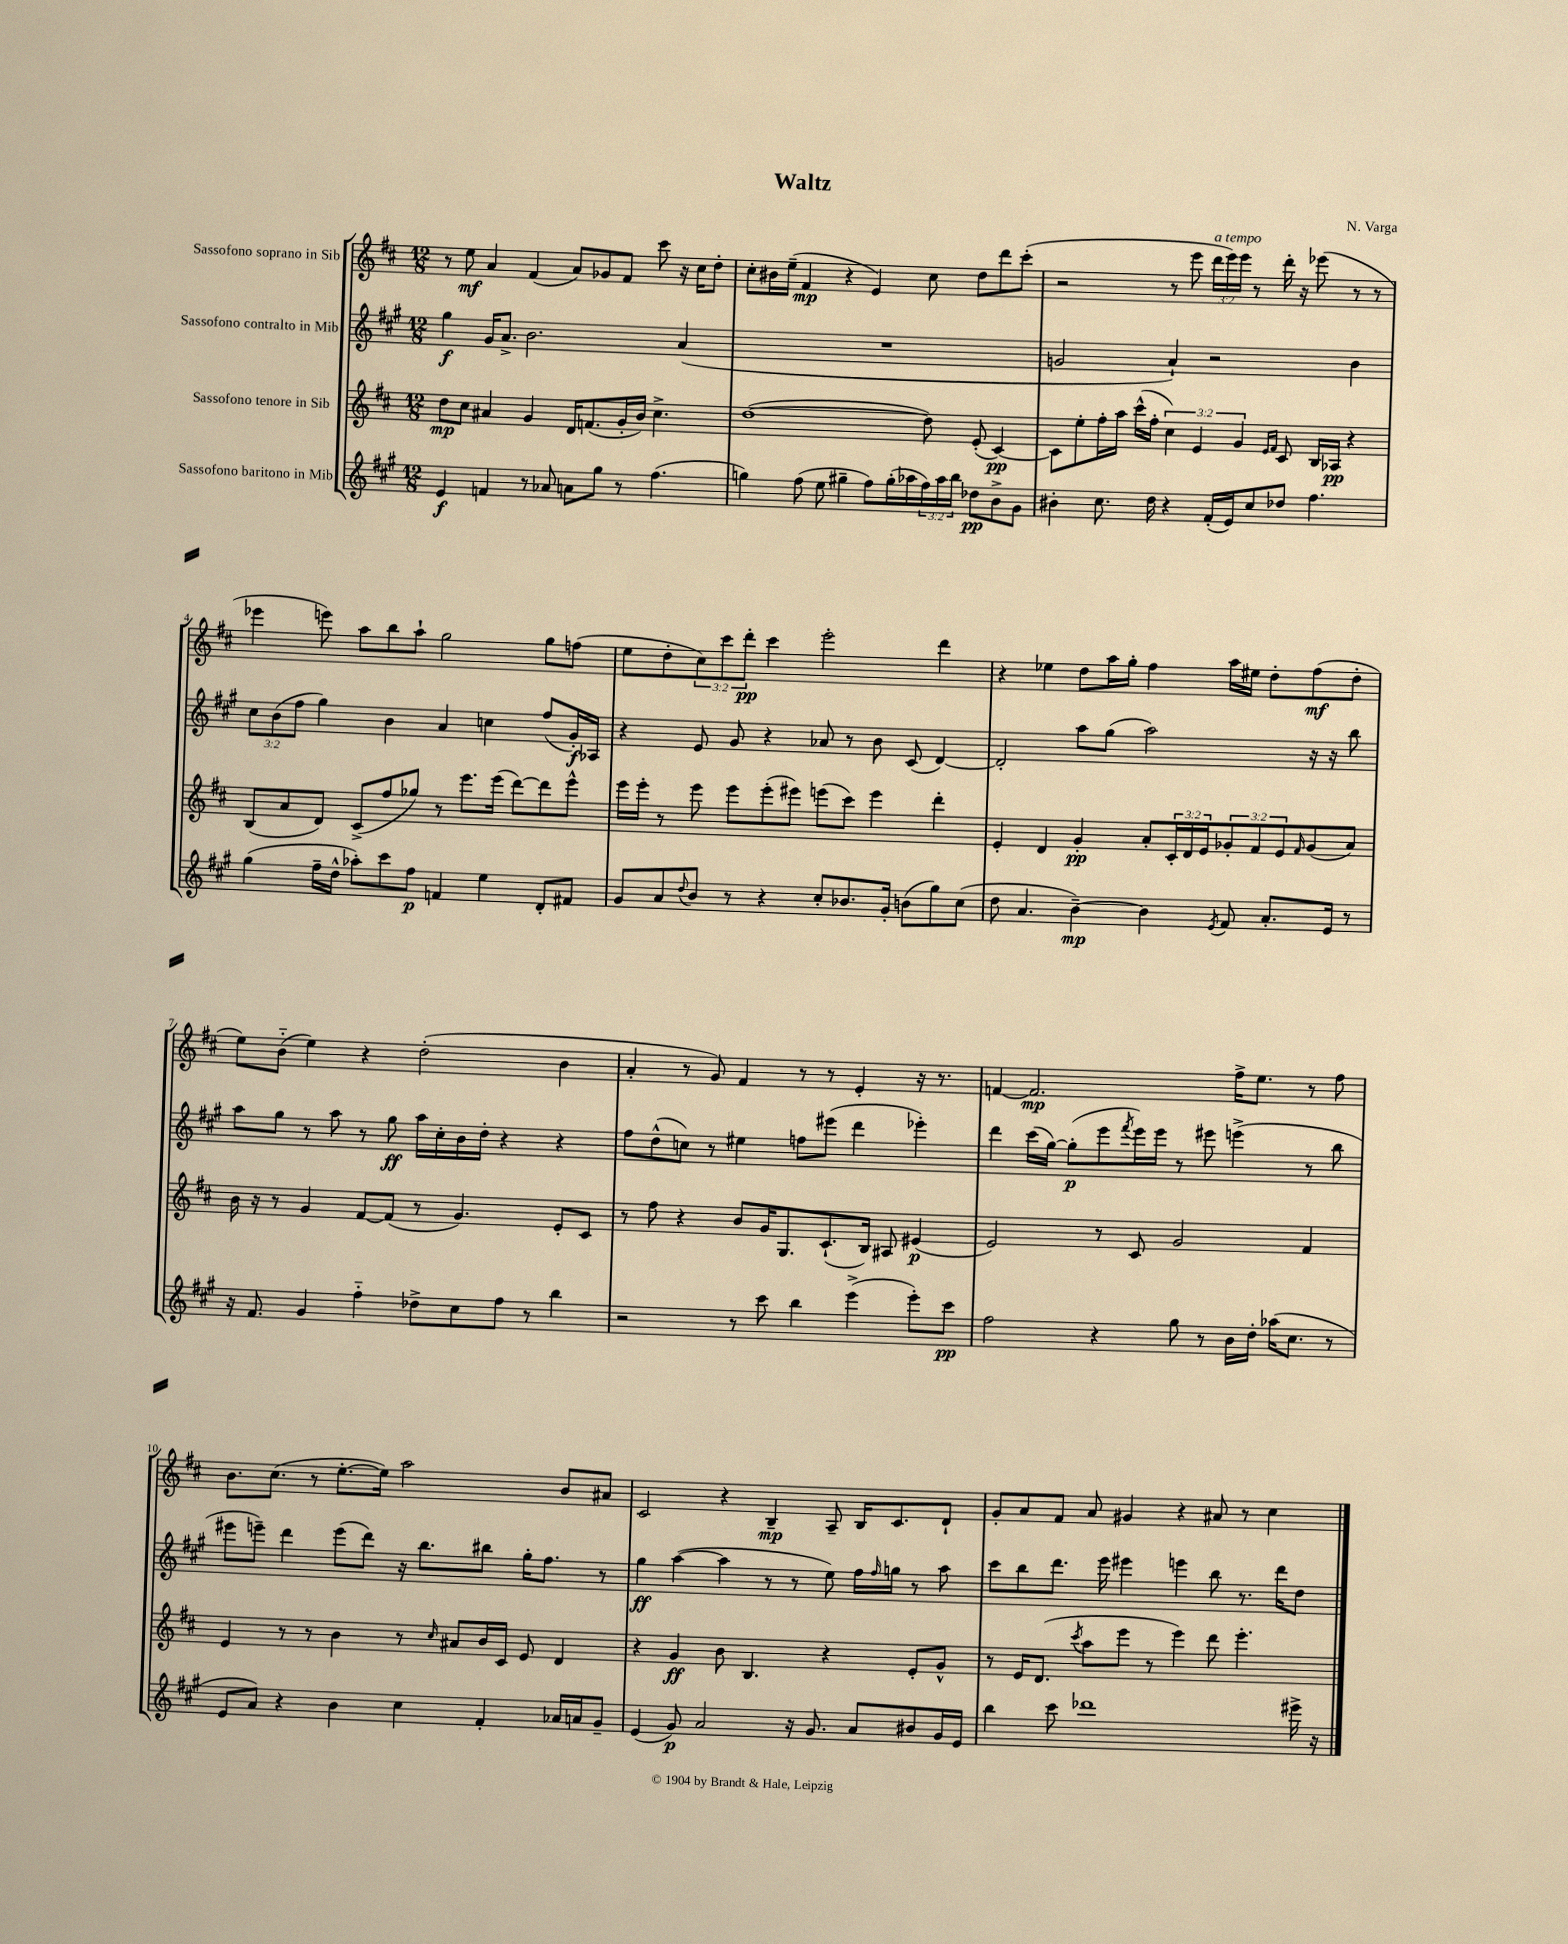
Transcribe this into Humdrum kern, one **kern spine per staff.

**kern	**kern	**kern	**kern
*staff4	*staff3	*staff2	*staff1
*clefG2	*clefG2	*clefG2	*clefG2
*k[f#c#g#]	*k[f#c#]	*k[f#c#g#]	*k[f#c#]
*M12/8	*M12/8	*M12/8	*M12/8
4e	8dd	4gg#	8r
.	8cc#	.	8ee
4f	4a#	16g#	4a
.	.	8.a^	.
8r	4g	2.b	(4f#
8a-	.	.	.
8a	16d	.	8a)
.	(8.f	.	.
8gg#	.	.	8g-
8r	16g'	.	8f#
.	16b)	.	.
(4.ff#	4.cc#^	.	8ccc#
.	.	(4a	16r
.	.	.	16cc#
.	.	.	8dd'
=	=	=	=
4gg)	([1dd	1.r	8cc#'
.	.	.	16b#
.	.	.	(16ee~
(8ff#	.	.	4f#
8ee	.	.	.
4gg#~	.	.	4r
8ff#)	.	.	4e)
(16gg#'	.	.	.
16aa-	.	.	.
24ff#)	8dd])	.	8cc#
24aa-	.	.	.
24bb	.	.	.
8dd-	(8e'	.	8dd
8b^	[4c#)	.	8ddd
8g#	.	.	(8ccc#'
=	=	=	=
4b#'	8c#]	2g	2r
.	8ee'	.	.
8.cc#	16ff#'	.	.
.	16aa	.	.
.	(16ccc#^^	.	.
16dd	16ff#'	.	.
4r	6cc#)	4a`)	8r
.	.	.	8eee
.	6e	.	.
(16f#'	.	2r	24ddd
.	.	.	24eee)
16e)	.	.	.
.	6g	.	24eee
8cc#	.	.	8r
.	16qqe	.	.
.	16qqf#	.	.
8dd-	8c#	.	16ddd'
.	.	.	16r
4.ff#	16B	.	(8eee-
.	16A-	.	.
.	4r	4b	8r
.	.	.	8r
=	=	=	=
(4gg#	(8B	12cc#	4eee-
.	.	(12b	.
.	8a	.	.
.	.	12ff#	.
16ff#~	8d)	4gg#)	8eee)
16dd^^	.	.	.
8aa-')	(8c#^	.	8aa
8ccc#	8ff#	4b	8bb
8ff#	8gg-)	.	8aa`
4f	8r	4a	2gg
.	8.eee	.	.
4ee	.	4cc	.
.	(16eee	.	.
.	[8ddd)	.	.
8d'	8ddd]	(8ff#	8gg
8f#	8eee^^	16g#')	(8ff
.	.	16A-	.
=	=	=	=
8g#	16eee	4r	8ee
.	16eee'	.	.
8a	8r	.	8dd'
8qqdd	.	.	.
8b	8eee	8e	12cc#)
.	.	.	12ccc#
8r	8eee	8g#	.
.	.	.	12ddd'
4r	(8eee'	4r	4ccc#
.	8eee#)	.	.
8cc#'	(8eee	8a-	2eee'
8.b-	8ccc#)	8r	.
.	4eee	8b	.
16g#'	.	.	.
(8b	.	(8c#	.
8gg#)	4ddd'	[4d)	4ddd
(8cc#	.	.	.
=	=	=	=
8dd	4e'	2d']	4r
4.a	.	.	.
.	4d	.	4ee-
[4b~)	4g'	8aa	8dd
.	.	(8gg#	16aa
.	.	.	16gg'
4b]	8a'	2aa)	4ff#
.	24c#'	.	.
.	24d	.	.
.	24e	.	.
8qe	.	.	.
8f#	12g-'	.	16aa
.	.	.	16ee#
.	12f#	.	.
8.a'	.	.	8dd'
.	12e	.	.
.	16qqf#	.	.
.	(8g-	16r	(8ff#
16e	.	16r	.
8r	8a)	8bb	8dd'
=	=	=	=
16r	16b	8aa	8ee)
8.f#	16r	.	.
.	8r	8gg#	(8b'~
4g#	4g	8r	4ee)
.	.	8aa	.
4ff#'~	[8f#	8r	4r
.	(8f#]	8gg#	.
8dd-^	8r	16aa	(2dd'
.	.	16cc#'	.
8cc#	4.g)	16b	.
.	.	16dd'	.
8ff#	.	4r	.
8r	.	.	.
4bb	8e'	4r	4b
.	8c#	.	.
=	=	=	=
2r	8r	8ff#	4a'
.	8ff#	(8dd^^	.
.	4r	8cc)	8r
.	.	8r	8g)
8r	8b	4ee#	4f#
8ccc#	16g	.	.
.	8.G	.	.
4bb	.	8ff	8r
.	(8.c#`	(8eee#	8r
(4eee^	.	4ddd	4e'
.	16B)	.	.
.	8A#	.	.
8eee')	(4e#	4eee-')	16r
.	.	.	8.r
8ccc#	.	.	.
=	=	=	=
2ff#	2e)	4ddd	[4f
.	.	(16ccc#	2.f]
.	.	[16gg#)	.
.	.	(8gg#']	.
4r	8r	8eee	.
.	.	8qfff#	.
.	8c#	16eee)	.
.	.	16eee	.
8gg#	2g	8r	.
8r	.	8eee#	.
16b	.	(4eee^	16ff#^
16dd'	.	.	8.ee
(16aa-	.	.	.
8.cc#	.	.	.
.	4f#	8r	8r
8r	.	8bb	8ff#
=	=	=	=
8e	4e	8eee#	8.b
8a)	.	8eee~)	.
.	.	.	(8.cc#
4r	8r	4ddd	.
.	8r	.	8r
4b	4b	(8eee	[8.ee'
.	.	8ddd)	.
.	.	.	16ee])
4cc#	8r	16r	2aa
.	.	8.bb	.
.	16qqcc#	.	.
.	8a#	.	.
4f#'	16b	8bb#	.
.	16c#	.	.
.	8e	16gg#'	.
.	.	8.ff#	.
16a-	4d	.	8b
16a	.	.	.
8g#~	.	8r	8a#
=	=	=	=
(4e	4r	4gg#	2c#
8g#)	4g	([4aa	.
2a	.	.	.
.	8b	4aa]	4r
.	4.B	.	.
.	.	8r	4B~
16r	.	8r	.
8.g#	.	.	.
.	4r	8ee)	8A~
8a	.	16ff#	16B
.	.	16qqff#	.
.	.	16gg	8.c#
8b#	8e'	8r	.
16g#	8g^^	8aa	8d`
16e	.	.	.
=	=	=	=
4bb	8r	8ccc#	8g'
.	16e	8bb	8a
.	(8.d	.	.
8ccc#	.	8.ddd	8f#
.	8qccc#	.	.
1ddd-	8aa	.	8a
.	.	16eee	.
.	8eee	4eee#	4g#
.	8r	.	.
.	4eee)	4eee	4r
.	8ddd	8bb	8a#
.	4.eee'	8.r	8r
.	.	.	4cc#
.	.	16ddd	.
16eee#^	.	8dd	.
16r	.	.	.
==	==	==	==
*-	*-	*-	*-
